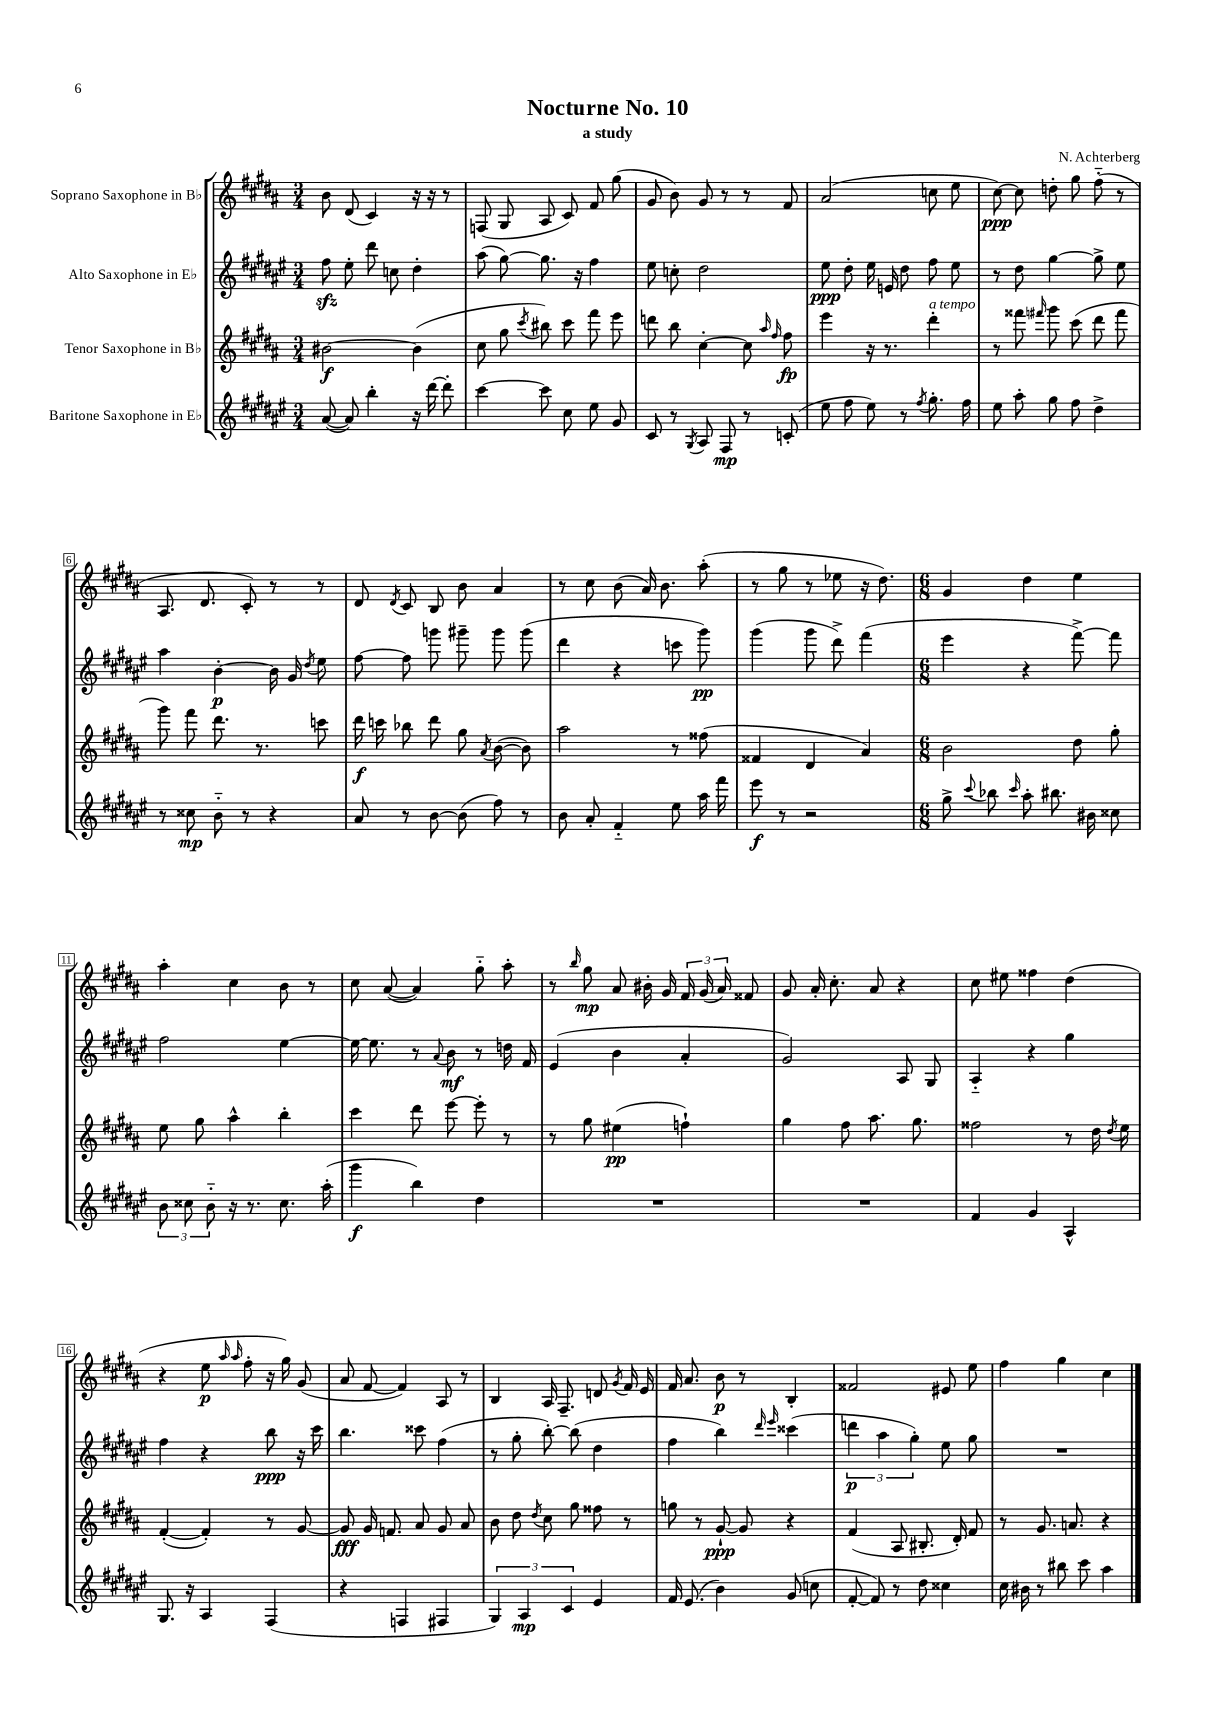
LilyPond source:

\header { title = "Nocturne No. 10" composer = "N. Achterberg" subtitle = "a study" }
<<
\new StaffGroup <<
\new Staff = "s0" \with { instrumentName = "Soprano Saxophone in Bb" } {
    \clef treble \key b \major \numericTimeSignature \time 3/4
    \autoBeamOff b'8 dis'8( cis'4) r16 r16 r8 |
    f8( gis8 ais8 cis'8) fis'8 gis''8( |
    gis'8 b'8) gis'8 r8 r8 fis'8 |
    ais'2( c''8 e''8 |
    cis''8~\ppp) cis''8 d''8-. gis''8 fis''8-_( r8 |
    ais8. dis'8. cis'8-.) r8 r8 |
    dis'8 \acciaccatura { dis'8 } cis'8 b8 b'8 ais'4 |
    r8 cis''8 b'8( ais'16) b'8. ais''8-.( |
    r8 gis''8 r8 ees''8 r16 dis''8.) |
    \numericTimeSignature \time 6/8 gis'4 dis''4 e''4 |
    ais''4-. cis''4 b'8 r8 |
    cis''8 ais'8~( ais'4) gis''8-_ ais''8-. |
    r8 \grace { b''16 } gis''8\mp ais'8 bis'16-. gis'16 \tuplet 3/2 { fis'16 gis'16( ais'16) } fisis'8 |
    gis'8 ais'16-. cis''8.-. ais'8 r4 |
    cis''8 eis''8 fisis''4 dis''4( |
    r4 e''8\p \grace { ais''16 ais''16 } fis''8-. r16 gis''16) gis'8( |
    ais'8 fis'8~ fis'4) ais8 r8 |
    b4 ais16 fis8.-- d'8 \acciaccatura { gis'8 } fis'16 e'16 |
    fis'16 ais'8. b'8\p r8 b4-. |
    fisis'2 eis'8 e''8 |
    fis''4 gis''4 cis''4 \bar "|." |
}
\new Staff = "s1" \with { instrumentName = "Alto Saxophone in Eb" } {
    \clef treble \key fis \major \numericTimeSignature \time 3/4
    \autoBeamOff fis''8\sfz eis''8-. dis'''8 c''8 dis''4-. |
    ais''8( gis''8~) gis''8. r16 fis''4 |
    eis''8 c''8-. dis''2 |
    eis''8\ppp dis''8-. eis''16 e'16 dis''8 fis''8 eis''8 |
    r8 dis''8 gis''4~ gis''8-> eis''8 |
    ais''4 b'4~-.\p b'16 gis'16 \acciaccatura { dis''8 } eis''8 |
    fis''8~ fis''8 g'''8 gis'''8-- gis'''8 gis'''8( |
    dis'''4 r4 c'''8 gis'''8\pp) |
    gis'''4( gis'''8 dis'''8->) fis'''4( |
    \numericTimeSignature \time 6/8 eis'''4 r4 fis'''8~->) fis'''8 |
    fis''2 eis''4~ |
    eis''16~ eis''8. r8 \appoggiatura { ais'8 } b'8\mf r8 d''16 fis'16 |
    eis'4( b'4 ais'4-. |
    gis'2) ais8 gis8 |
    ais4-_ r4 gis''4 |
    fis''4 r4 b''8\ppp r16 cis'''16 |
    b''4. cisis'''8 fis''4( |
    r8 gis''8-. b''8~-.) b''8( dis''4 |
    fis''4 b''4) \grace { dis'''16 eis'''16 } cisis'''4( |
    \tuplet 3/2 { d'''4\p ais''4 gis''4-.) } eis''8 gis''8 |
    R2. \bar "|." |
}
\new Staff = "s2" \with { instrumentName = "Tenor Saxophone in Bb" } {
    \clef treble \key b \major \numericTimeSignature \time 3/4
    \autoBeamOff bis'2~\f bis'4( |
    cis''8 gis''8 \acciaccatura { cis'''8 } bis''8) cis'''8 fis'''8 e'''8 |
    d'''8 b''8 cis''4~-. cis''8 \grace { ais''16 fis''16 } fis''8\fp |
    e'''4 r16 r8. dis'''4-.^\markup { \italic "a tempo" } |
    r8 fisis'''8 \grace { fis'''16 } gis'''8 cis'''8( dis'''8 fis'''8 |
    gis'''8) fis'''8 dis'''8. r8. c'''8 |
    dis'''16\f c'''16 bes''8 dis'''8 gis''8 \acciaccatura { ais'8 } b'8~( b'8) |
    ais''2 r8 fisis''8( |
    fisis'4 dis'4 ais'4) |
    \numericTimeSignature \time 6/8 b'2 dis''8 gis''8-. |
    e''8 gis''8 ais''4-^ b''4-. |
    cis'''4 dis'''8 e'''8~ e'''8-. r8 |
    r8 gis''8 eis''4\pp( f''4-!) |
    gis''4 fis''8 ais''8. gis''8. |
    fisis''2 r8 dis''16 \acciaccatura { dis''8 } e''16 |
    fis'4~-.( fis'4-.) r8 gis'8~ |
    gis'8\fff gis'16 f'8. ais'8 gis'8 ais'8 |
    b'8 dis''8 \acciaccatura { dis''8 } cis''8 gis''8 fisis''8 r8 |
    g''8 r8 gis'8~-!\ppp gis'8 r4 |
    fis'4( ais8 bis8.-. dis'16-.) fis'8 |
    r8 gis'8. a'8. r4 \bar "|." |
}
\new Staff = "s3" \with { instrumentName = "Baritone Saxophone in Eb" } {
    \clef treble \key fis \major \numericTimeSignature \time 3/4
    \autoBeamOff ais'8~( ais'8) b''4-. r16 dis'''16~ dis'''8-. |
    cis'''4~ cis'''8 cis''8 eis''8 gis'8 |
    cis'8 r8 \acciaccatura { gis8 } ais8 fis8\mp r8 c'8-.( |
    eis''8 fis''8 eis''8) r8 \acciaccatura { fis''8 } gis''8.-. fis''16 |
    eis''8 ais''8-. gis''8 fis''8 dis''4-> |
    r8 cisis''8\mp b'8-_ r8 r4 |
    ais'8 r8 b'8~ b'8( fis''8) r8 |
    b'8 ais'8-. fis'4-_ eis''8 ais''16 fis'''16 |
    eis'''8\f r8 r2 |
    \numericTimeSignature \time 6/8 gis''8-> \appoggiatura { cis'''8 } bes''8 \grace { cis'''16 } ais''8-. bis''8. bis'16 cisis''8 |
    \tuplet 3/2 { b'8 cisis''8 b'8-_ } r16 r8. cisis''8. ais''16-.( |
    gis'''4\f b''4) dis''4 |
    R2. |
    R2. |
    fis'4 gis'4 ais4-^ |
    gis8. r16 ais4 fis4( |
    r4 f4 fis4 |
    \tuplet 3/2 { gis4) ais4\mp cis'4 } eis'4 |
    fis'16 eis'8.( b'4) gis'8( c''8 |
    fis'8~-. fis'8) r8 dis''8 cisis''4 |
    cis''16 bis'16 r8 bis''8 cis'''8 ais''4 \bar "|." |
}
>>
>>
\layout { \context { \Score \override BarNumber.stencil = #(make-stencil-boxer 0.1 0.3 ly:text-interface::print) } }
